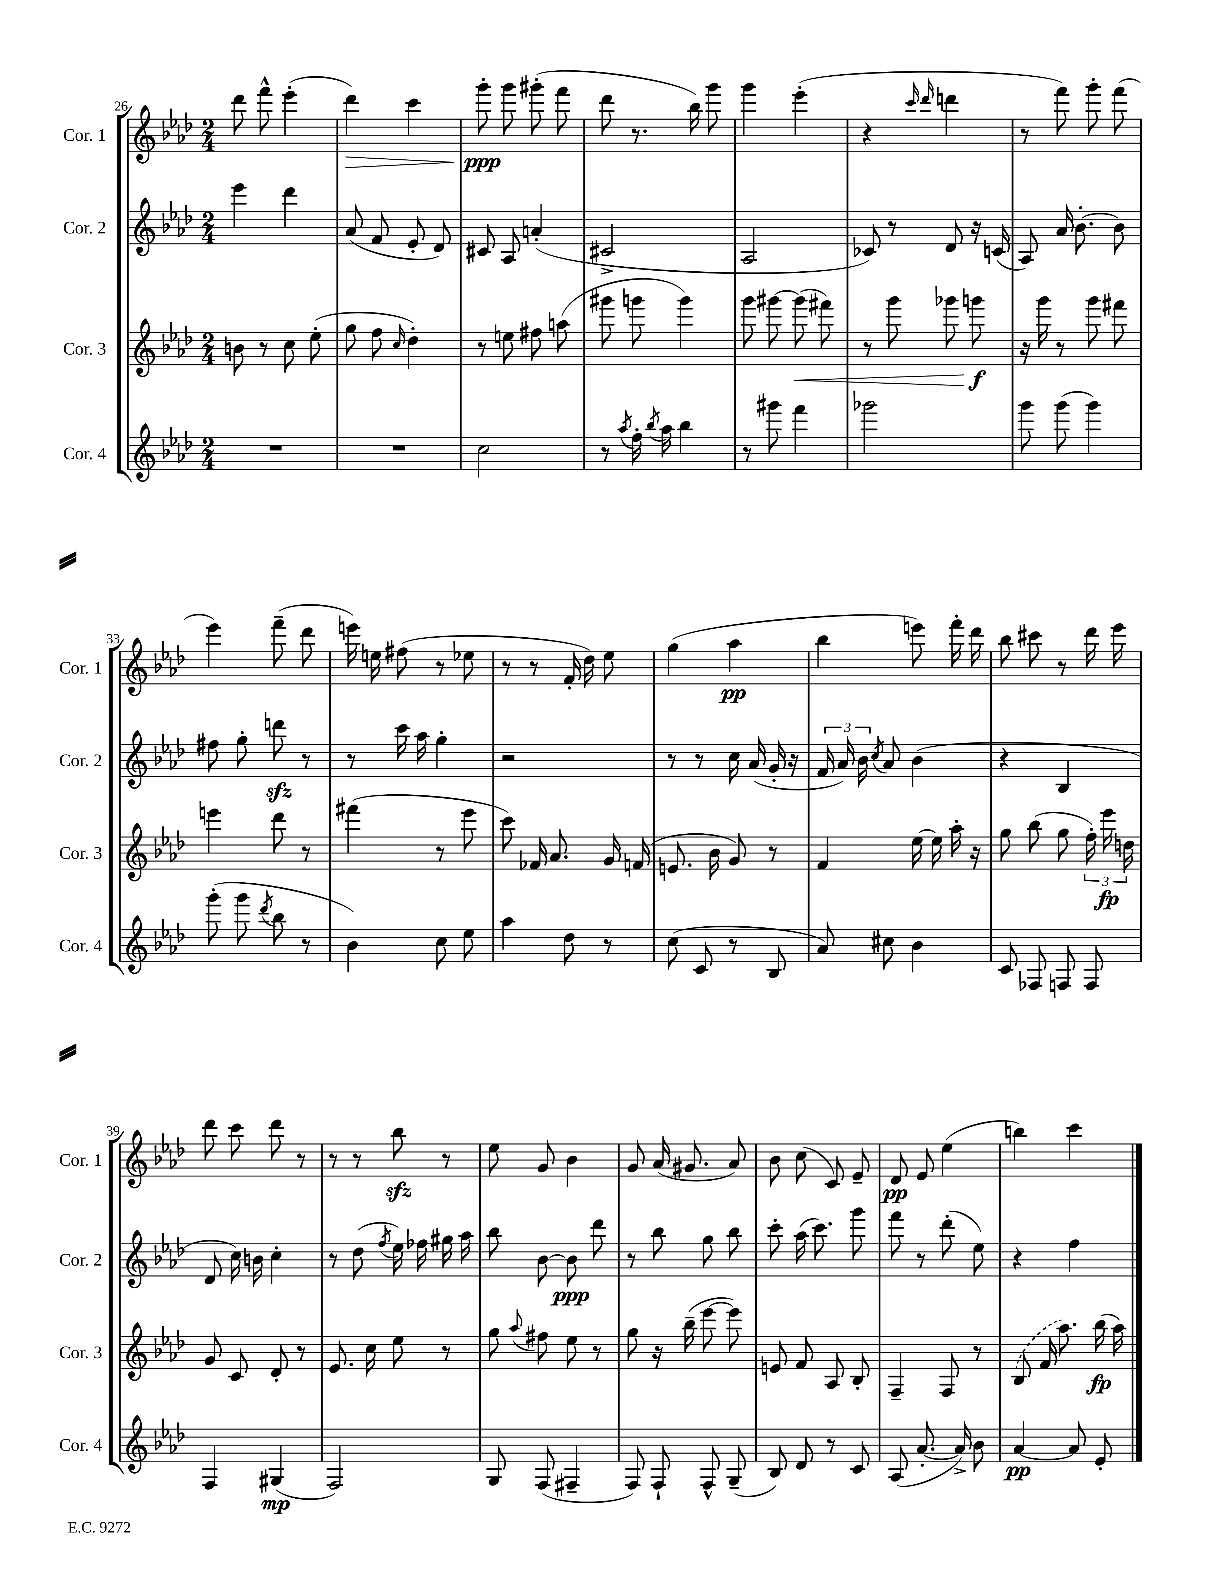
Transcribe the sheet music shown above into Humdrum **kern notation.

**kern	**dynam	**kern	**dynam	**kern	**dynam	**kern	**dynam
*part4	*part4	*part3	*part3	*part2	*part2	*part1	*part1
*staff4	*staff4	*staff3	*staff3	*staff2	*staff2	*staff1	*staff1
*I"Cor. 4	*	*I"Cor. 3	*	*I"Cor. 2	*	*I"Cor. 1	*
*I'Cor. 4	*	*I'Cor. 3	*	*I'Cor. 2	*	*I'Cor. 1	*
*clefG2	*	*clefG2	*	*clefG2	*	*clefG2	*
*k[b-e-a-d-]	*	*k[b-e-a-d-]	*	*k[b-e-a-d-]	*	*k[b-e-a-d-]	*
*M2/4	*	*M2/4	*	*M2/4	*	*M2/4	*
=26	=26	=26	=26	=26	=26	=26	=26
2r	.	8bn\	.	4eee-\	.	8ddd-\	.
.	.	8r	.	.	.	8fff^^\	.
.	.	8cc\	.	4ddd-\	.	(4eee-'\	.
.	.	(8ee-'\	.	.	.	.	.
=27	=27	=27	=27	=27	=27	=27	=27
!	!	!	!	!	!	!	!LO:HP:b
2r	.	8gg\	.	(8a-/	.	4ddd-\)	>
.	.	8ff\	.	8f/	.	.	.
.	.	16qqcc/	.	.	.	.	.
.	.	4dd-'\)	.	8e-'/	.	4ccc\	.
.	.	.	.	8d-/)	.	.	.
=28	=28	=28	=28	=28	=28	=28	=28
2cc\	.	8r	.	8c#X/	.	8ggg'\	ppp
.	.	8een\	.	8A-/	.	8ggg\	]
.	.	8ff#X\	.	(4an'/	.	(8ggg#X'\	.
.	.	(8aan\	.	.	.	8fff\	.
=29	=29	=29	=29	=29	=29	=29	=29
8r	.	8ggg#X\	.	2c#X^/	.	8ddd-\	.
8qaa-/	.	.	.	.	.	.	.
16ff'\	.	8gggn\	.	.	.	8.r	.
8qbb-/	.	.	.	.	.	.	.
16aa-\	.	.	.	.	.	.	.
4bb-\	.	4ggg\)	.	.	.	.	.
.	.	.	.	.	.	16bb-\)	.
.	.	.	.	.	.	8ggg\	.
=30	=30	=30	=30	=30	=30	=30	=30
8r	.	8ggg\	.	2A-/	.	4ggg\	.
8ggg#X\	.	[8ggg#X\	.	.	.	.	.
!	!	!	!LO:HP:b	!	!	!	!
4fff\	.	(8ggg#\]	<	.	.	(4eee-'\	.
.	.	8fff#X\)	.	.	.	.	.
=31	=31	=31	=31	=31	=31	=31	=31
2ggg-X\	.	8r	.	8c-X/)	.	4r	.
.	.	8ggg\	.	8r	.	.	.
.	.	.	.	.	.	16qqccc/	.
.	.	.	.	.	.	16qqddd-/	.
.	.	8ggg-X\	.	8d-/	.	4dddn\	.
.	.	8gggn\	f	16r	.	.	.
.	.	.	.	(16cn/	.	.	.
.	.	.	[	.	.	.	.
=32	=32	=32	=32	=32	=32	=32	=32
8ggg\	.	16r	.	8A-/)	.	8r	.
.	.	16ggg\	.	.	.	.	.
(8ggg\	.	8r	.	16a-/	.	8fff\)	.
.	.	.	.	[8.b-'\	.	.	.
4ggg\)	.	8ggg\	.	.	.	8ggg'\	.
.	.	8fff#X\	.	8b-\]	.	(8fff\	.
!!LO:LB:g=z
=33	=33	=33	=33	=33	=33	=33	=33
(8ggg'\	.	4eeen\	.	8ff#X\	.	4eee-\)	.
8ggg\	.	.	.	8gg'\	.	.	.
8qddd-/	.	.	.	.	.	.	.
8bb-\	.	8ddd-\	.	8dddnzz\	.	(8fff~\	.
8r	.	8r	.	8r	.	8ddd-\	.
=34	=34	=34	=34	=34	=34	=34	=34
4b-\)	.	(4fff#X\	.	8r	.	16eeen\)	.
.	.	.	.	.	.	16een\	.
.	.	.	.	16ccc\	.	(8ff#X\	.
.	.	.	.	16aa-\	.	.	.
8cc\	.	8r	.	4gg'\	.	8r	.
8ee-\	.	8eee-\	.	.	.	8ee-X\	.
=35	=35	=35	=35	=35	=35	=35	=35
4aa-\	.	8ccc\)	.	2r	.	8r	.
.	.	16f-X/	.	.	.	8r	.
.	.	8.a-/	.	.	.	.	.
8dd-\	.	.	.	.	.	16f'/	.
.	.	.	.	.	.	16dd-\)	.
8r	.	16g/	.	.	.	8ee-\	.
.	.	(16fn/	.	.	.	.	.
=36	=36	=36	=36	=36	=36	=36	=36
(8cc\	.	8.en/	.	8r	.	(4gg\	.
8c/	.	.	.	8r	.	.	.
.	.	16b-\	.	.	.	.	.
8r	.	8g/)	.	16cc\	.	4aa-\	pp
.	.	.	.	(16a-/	.	.	.
8B-/	.	8r	.	16g'/	.	.	.
.	.	.	.	16r	.	.	.
=37	=37	=37	=37	=37	=37	=37	=37
8a-/)	.	4f/	.	24f/	.	4bb-\	.
.	.	.	.	24a-/)	.	.	.
.	.	.	.	24b-\	.	.	.
.	.	.	.	8qcc/	.	.	.
8cc#X\	.	.	.	8a-/	.	.	.
4b-\	.	[16ee-\	.	(4b-\	.	8eeen\)	.
.	.	16ee-\]	.	.	.	.	.
.	.	16aa-'\	.	.	.	16fff'\	.
.	.	16r	.	.	.	16ddd-\	.
=38	=38	=38	=38	=38	=38	=38	=38
8c/	.	8gg\	.	4r	.	8bb-\	.
8F-X/	.	(8bb-\	.	.	.	8ccc#X\	.
8Fn/	.	8gg\	.	4B-/	.	8r	.
8F/	.	24ff'\)	.	.	.	16ddd-\	.
.	.	24eee-\	fp	.	.	.	.
.	.	.	.	.	.	16eee-\	.
.	.	24ddn\	.	.	.	.	.
!!LO:LB:g=z
=39	=39	=39	=39	=39	=39	=39	=39
4F/	.	8g/	.	8d-/	.	8ddd-\	.
.	.	8c/	.	16cc\)	.	8ccc\	.
.	.	.	.	16bn\	.	.	.
(4G#X/	mp	8d-'/	.	4cc'\	.	8ddd-\	.
.	.	8r	.	.	.	8r	.
=40	=40	=40	=40	=40	=40	=40	=40
2F/)	.	8.e-/	.	8r	.	8r	.
.	.	.	.	(8dd-\	.	8r	.
.	.	16cc\	.	.	.	.	.
.	.	.	.	8qff/	.	.	.
.	.	8ee-\	.	16ee-\)	.	8bb-zz\	.
.	.	.	.	16ff-X\	.	.	.
.	.	8r	.	16gg#X\	.	8r	.
.	.	.	.	16aa-\	.	.	.
=41	=41	=41	=41	=41	=41	=41	=41
8G/	.	8gg\	.	8bb-\	.	8ee-\	.
.	.	8qqaa-/	.	.	.	.	.
(8F/	.	8ff#X\	.	[8b-\	.	8g/	.
4F#X~/	.	8ee-\	.	8b-\]	ppp	4b-\	.
.	.	8r	.	8ddd-\	.	.	.
=42	=42	=42	=42	=42	=42	=42	=42
8F/)	.	8gg\	.	8r	.	8g/	.
8F`/	.	16r	.	8bb-\	.	(16a-/	.
.	.	(16bb-~\	.	.	.	8.g#X/	.
8F^^/	.	[8eee-\	.	8gg\	.	.	.
(8G~/	.	8eee-\])	.	8bb-\	.	8a-/)	.
=43	=43	=43	=43	=43	=43	=43	=43
8B-/)	.	8en/	.	8ccc'\	.	8b-\	.
8d-/	.	8f/	.	(16aa-\	.	(8cc\	.
.	.	.	.	8.ccc\)	.	.	.
8r	.	8A-/	.	.	.	8c/)	.
8c/	.	8B-'/	.	8ggg\	.	8e-~/	.
=44	=44	=44	=44	=44	=44	=44	=44
(8A-/	.	4F~/	.	8fff\	.	8d-/	pp
[8.a-'/	.	.	.	8r	.	8e-/	.
.	.	8F/	.	(8ddd-'\	.	(4ee-\	.
16a-^/])	.	.	.	.	.	.	.
8b-\	.	8r	.	8ee-\)	.	.	.
=45	=45	=45	=45	=45	=45	=45	=45
[4a-/	pp	(8B-/	.	4r	.	4bbn\)	.
.	.	16f/	.	.	.	.	.
.	.	8.aa-\)	.	.	.	.	.
8a-/]	.	.	.	4ff\	.	4ccc\	.
8e-'/	.	(16bb-\	fp	.	.	.	.
.	.	16aa-\)	.	.	.	.	.
==	==	==	==	==	==	==	==
*-	*-	*-	*-	*-	*-	*-	*-
